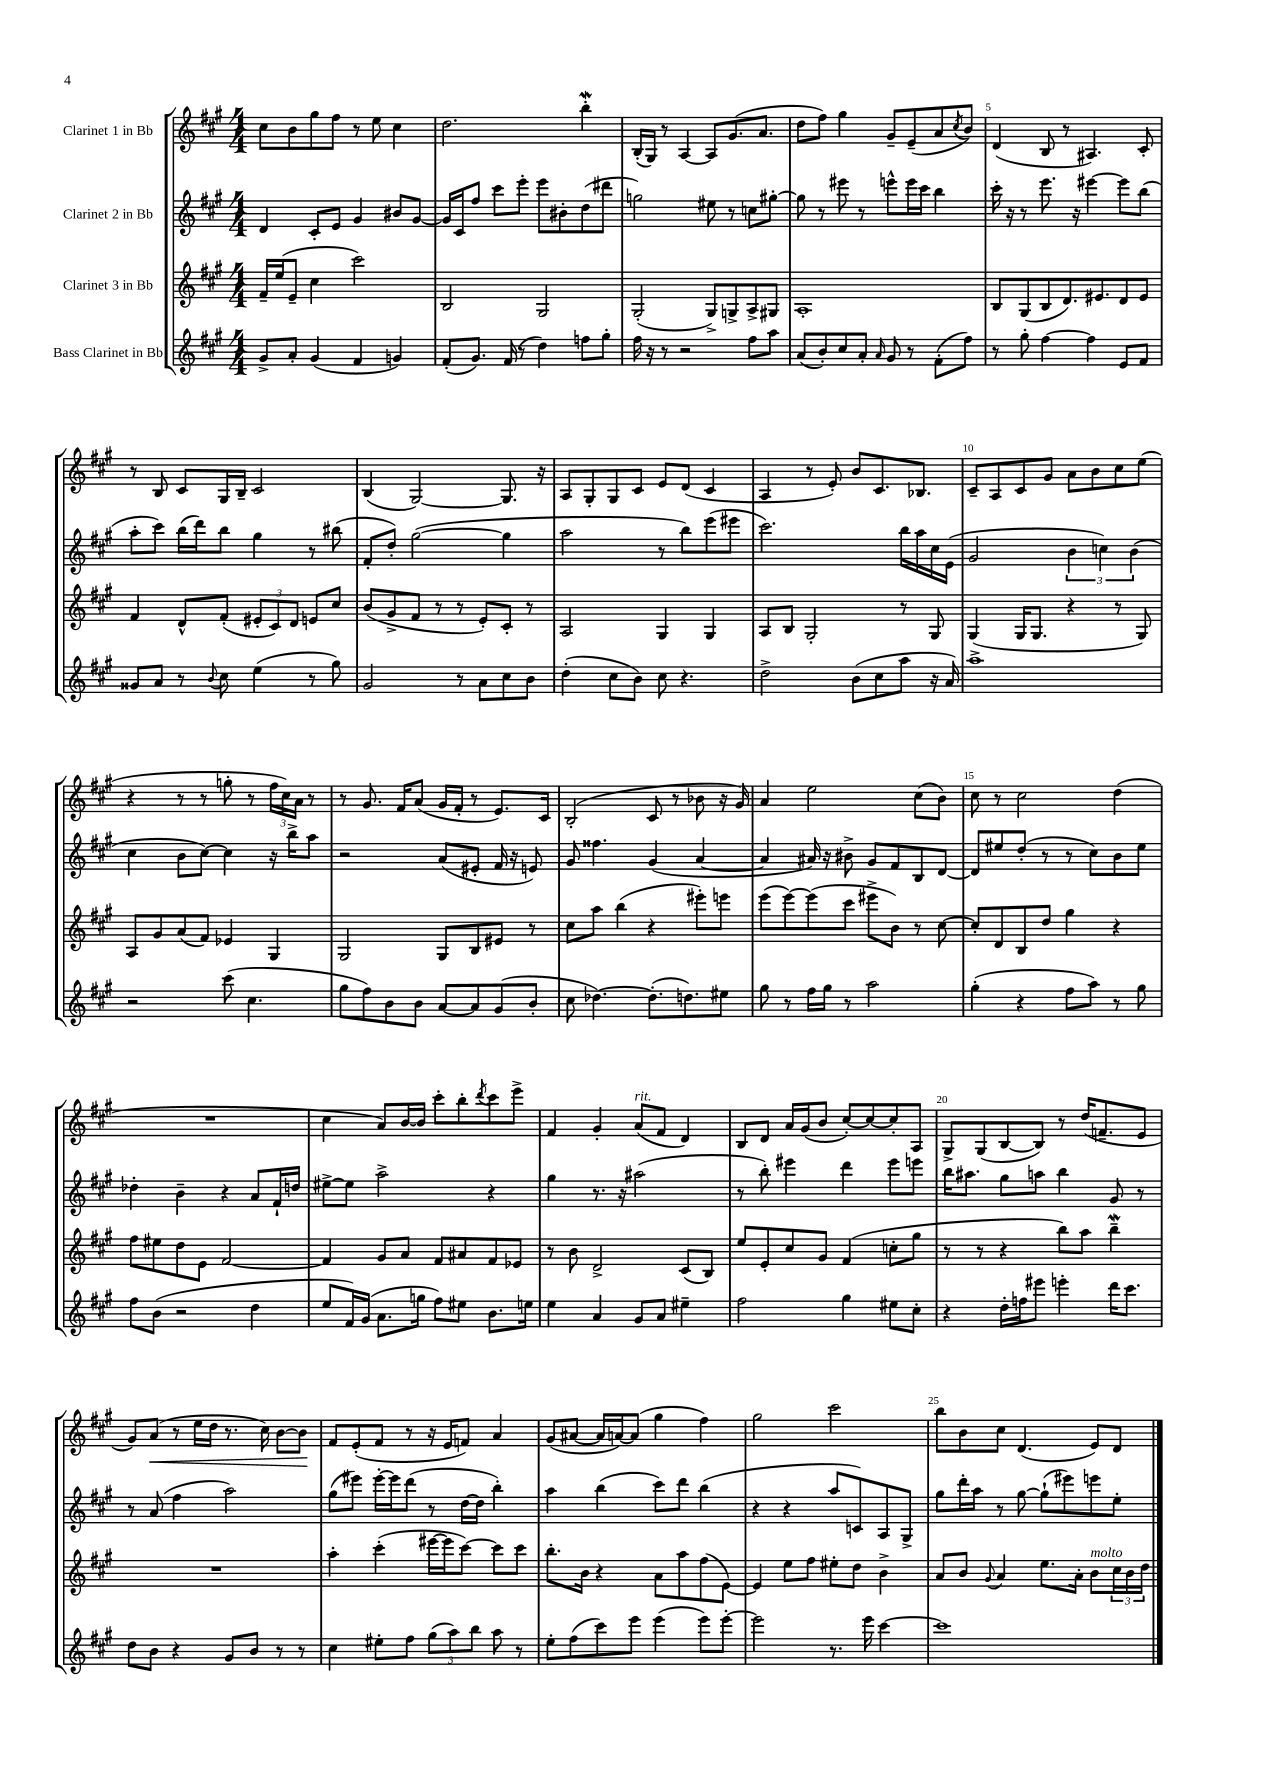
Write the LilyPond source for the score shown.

<<
\new StaffGroup <<
\new Staff = "s0" \with { instrumentName = "Clarinet 1 in Bb" } {
    \clef treble \key a \major \numericTimeSignature \time 4/4
    cis''8 b'8 gis''8 fis''8 r8 e''8 cis''4 |
    d''2. b''4-.\mordent |
    b16-.( gis16) r8 a4~ a8 gis'8.( a'8. |
    d''8 fis''8) gis''4 gis'8-- e'8--( a'8 \acciaccatura { cis''8 } b'8) |
    d'4( b8 r8 ais4.) cis'8-. |
    r8 b8 cis'8 gis16 b16-- cis'2 |
    b4( gis2~) gis8. r16 |
    a8 gis8-. gis8 cis'8 e'8 d'8( cis'4 |
    a4 r8 e'8-.) b'8 cis'8. bes8. |
    cis'8-- a8 cis'8 gis'8 a'8 b'8 cis''8 e''8( |
    r4 r8 r8 g''8-. r8 \tuplet 3/2 { fis''16 cis''16) a'16 } r8 |
    r8 gis'8. fis'16 a'8( gis'16 fis'16-. r8 e'8.) cis'16 |
    b2-.( cis'8 r8 bes'8 r16 gis'16) |
    a'4 e''2 cis''8( b'8) |
    cis''8 r8 cis''2 d''4( |
    R1 |
    cis''4 a'8) b'16~ b'16 cis'''8-. b''8-. \acciaccatura { d'''8 } cis'''8 e'''8-> |
    fis'4 gis'4-. a'8^\markup { \italic "rit." }( fis'8 d'4) |
    b8 d'8 a'16 gis'16( b'8 cis''8~-.) cis''8~ cis''8-. a8 |
    gis8-> gis8( b8~ b8) r8 d''16( f'8.-- e'8 |
    gis'8) a'8\<( r8 e''16 d''16 r8. cis''16) b'8~ b'8\! |
    fis'8 e'8-.( fis'8 r8 r16 e'16 f'8) a'4 |
    gis'8( ais'8~ ais'16 a'16~) a'8( gis''4 fis''4) |
    gis''2 cis'''2 |
    b''8 b'8 cis''8 d'4.( e'8) d'8 \bar "|." |
}
\new Staff = "s1" \with { instrumentName = "Clarinet 2 in Bb" } {
    \clef treble \key a \major \numericTimeSignature \time 4/4
    d'4 cis'8-. e'8 gis'4 bis'8 gis'8~ |
    gis'16 cis'16 fis''8 cis'''8 e'''8-. e'''8 bis'8-. d''8( dis'''8 |
    g''2) eis''8 r8 c''8 gis''8~-. |
    gis''8 r8 eis'''8 r8 e'''8-^ e'''16 cis'''16 b''4 |
    cis'''16-. r16 r8 e'''8. r16 eis'''4~ eis'''8 b''8( |
    a''8-. cis'''8) b''16( d'''16) b''8 gis''4 r8 bis''8( |
    fis'8-. d''8-.) gis''2~( gis''4 |
    a''2 r8 b''8) e'''8( eis'''8 |
    cis'''2.) b''16 a''16 cis''16 e'16( |
    gis'2 \tuplet 3/2 { b'4 c''4) b'4( } |
    cis''4 b'8 cis''8~) cis''4 r16 b''16-> a''8 |
    r2 a'8( eis'8-. fis'16 r16 e'8) |
    gis'8 fisis''4. gis'4( a'4~ |
    a'4 ais'16) r16 bis'8-> gis'8 fis'8 b8 d'8~ |
    d'8 eis''8 d''8-.( r8 r8 cis''8) b'8 eis''8 |
    des''4-. b'4-- r4 a'8 fis'16-! d''16 |
    eis''8~-> eis''8 a''2-> r4 |
    gis''4 r8. r16 ais''2( |
    r8 b''8-.) eis'''4 d'''4 eis'''8 e'''8 |
    b''16 ais''8. gis''8 a''8 b''4 gis'8 r8 |
    r8 a'8( fis''4 a''2) |
    gis''8( eis'''8) eis'''16~-. eis'''16 d'''8( r8 d''16~ d''16 b''4-.) |
    a''4 b''4( cis'''8) d'''8 b''4( |
    r4 r4 a''8 c'8) a8 gis8-> |
    gis''8 d'''16-. a''16 r8 gis''8~ gis''8-!( eis'''8) e'''8 e''8-. \bar "|." |
}
\new Staff = "s2" \with { instrumentName = "Clarinet 3 in Bb" } {
    \clef treble \key a \major \numericTimeSignature \time 4/4
    fis'16-- e''16( e'8-- cis''4 cis'''2) |
    b2 gis2 |
    gis2-.( gis8->) g8-> a8-> gis8 |
    a1-. |
    b8 gis8( b8 d'8.) eis'8. d'8 eis'8 |
    fis'4 d'8-^ fis'8-.( \tuplet 3/2 { eis'8-. cis'8) d'8 } e'8 cis''8 |
    b'8( gis'8-> fis'8 r8 r8 e'8-.) cis'8-. r8 |
    a2 gis4 gis4 |
    a8 b8 gis2-. r8 gis8 |
    gis4( gis16 gis8. r4 r8 gis8) |
    a8 gis'8 a'8( fis'8) ees'4 gis4 |
    gis2 gis8 b8 eis'8 r8 |
    cis''8 a''8 b''4( r4 eis'''8-.) e'''8 |
    e'''8( e'''8~) e'''8( cis'''8 eis'''8-> b'8) r8 cis''8~ |
    cis''8-. d'8 b8 d''8 gis''4 r4 |
    fis''8 eis''8 d''8 e'8 fis'2~ |
    fis'4 gis'8 a'8 fis'8 ais'8 fis'8 ees'8 |
    r8 b'8 d'2-> cis'8( b8) |
    e''8 e'8-. cis''8 gis'8 fis'4( c''8-. gis''8 |
    r8 r8 r4 b''8) a''8 b''4--\mordent |
    R1 |
    a''4-. cis'''4-.( eis'''16~ eis'''16 cis'''8~) cis'''8 cis'''8 |
    b''8.-. b'16 r4 a'8 a''8 fis''8( e'8~) |
    e'4 e''8 fis''8 eis''8-. d''8 b'4-> |
    a'8 b'8 \appoggiatura { gis'8 } a'4 e''8. a'16-. b'8^\markup { \italic "molto" } \tuplet 3/2 { cis''16 b'16 d''16 } \bar "|." |
}
\new Staff = "s3" \with { instrumentName = "Bass Clarinet in Bb" } {
    \clef treble \key a \major \numericTimeSignature \time 4/4
    gis'8-> a'8-. gis'4( fis'4 g'4) |
    fis'8-.( gis'8.) fis'16( r8 d''4) f''8 gis''8-. |
    fis''16 r16 r8 r2 fis''8 a''8 |
    a'8( b'8-.) cis''8 a'8-. \grace { a'16 } gis'8 r8 fis'8-.( fis''8) |
    r8 gis''8-. fis''4~ fis''4 e'8 fis'8 |
    gisis'8 a'8 r8 \appoggiatura { b'8 } cis''8 e''4( r8 gis''8) |
    gis'2 r8 a'8 cis''8 b'8 |
    d''4-.( cis''8 b'8) cis''8 r4. |
    d''2-> b'8( cis''8 a''8 r16 a'16) |
    a''1-> |
    r2 cis'''8( cis''4. |
    gis''8 fis''8) b'8 b'8 a'8~ a'8 gis'8( b'8-. |
    cis''8 des''4.~) des''8.-.( d''8.) eis''8 |
    gis''8 r8 fis''16 gis''16 r8 a''2 |
    gis''4-.( r4 fis''8 a''8) r8 gis''8 |
    fis''8 b'8( r2 d''4 |
    e''8 fis'16) gis'16( a'8. g''16 fis''8) eis''8 b'8. e''16 |
    e''4 a'4 gis'8 a'8 eis''4-- |
    fis''2 gis''4 eis''8 cis''8-. |
    r4 d''16-. f''16 eis'''8 e'''4-. d'''16 cis'''8. |
    d''8 b'8 r4 gis'8 b'8 r8 r8 |
    cis''4 eis''8-. fis''8 \tuplet 3/2 { gis''8( a''8) b''8 } a''8 r8 |
    e''8-. fis''8( cis'''8) e'''8 e'''4( e'''8) e'''8~-. |
    e'''2 r8. e'''16 cis'''4~ |
    cis'''1 \bar "|." |
}
>>
>>
\layout { \context { \Score \override BarNumber.break-visibility = ##(#f #t #t) barNumberVisibility = #(every-nth-bar-number-visible 5) } }
